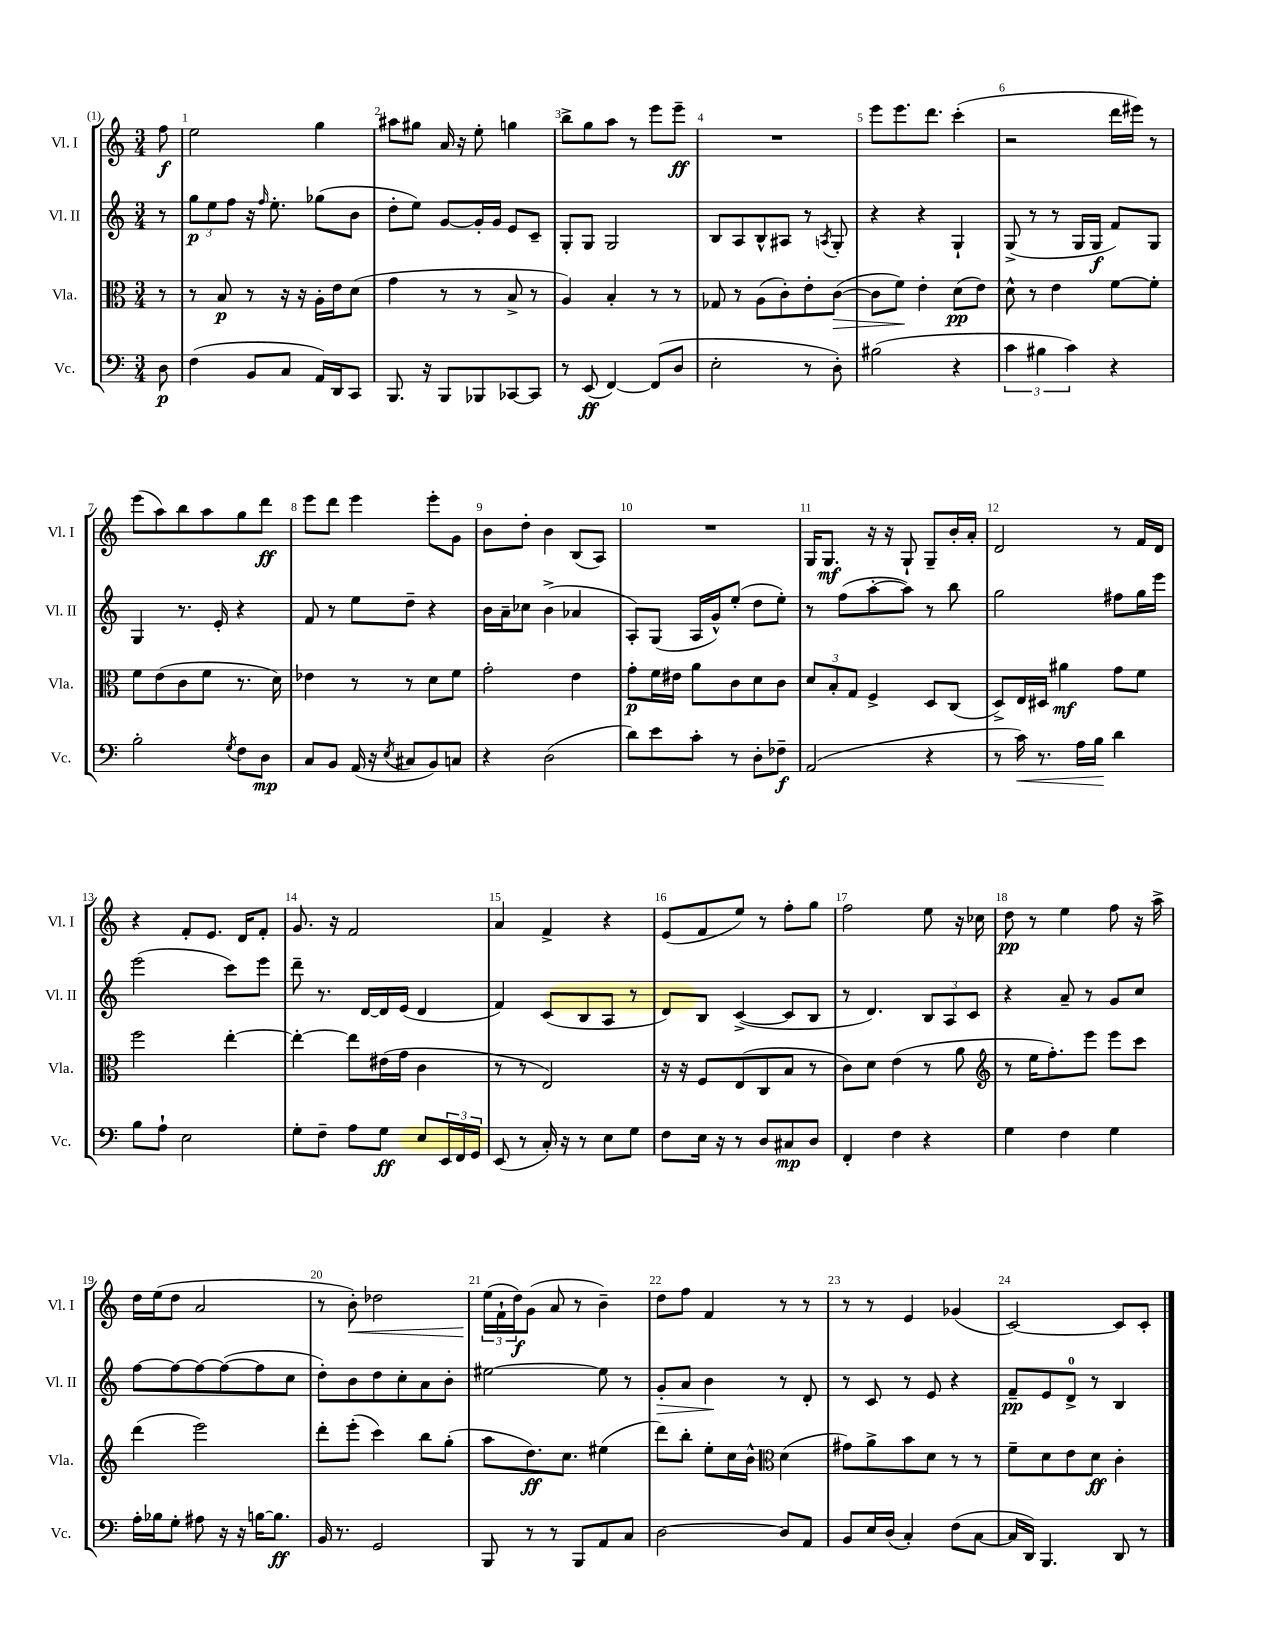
<<
\new StaffGroup <<
\new Staff = "s0" \with { instrumentName = "Vl. I" shortInstrumentName = "Vl. I" } {
    \clef treble \key c \major \numericTimeSignature \time 3/4 \partial 8
    f''8\f |
    e''2 g''4 |
    ais''8 gis''8 a'16 r16 e''8-. g''4 |
    b''8-> g''8 a''8 r8 e'''8 e'''8--\ff |
    R2. |
    e'''8 e'''8. d'''8. c'''4-.( |
    r2 d'''16 eis'''16) r8 |
    e'''8( a''8) b''8 a''8 g''8 d'''8\ff |
    e'''8 d'''8 e'''4 e'''8-. g'8 |
    b'8 d''8-. b'4 b8( a8) |
    R2. |
    g16 g8.\mf r16 r16 g8-! g8-- b'16-. a'16-. |
    d'2 r8 f'16 d'16 |
    r4 f'8-. e'8. d'16 f'8-. |
    g'8. r16 f'2 |
    a'4 f'4-> r4 |
    e'8( f'8 e''8) r8 f''8-. g''8 |
    f''2 e''8 r16 ces''16 |
    d''8\pp r8 e''4 f''8 r16 a''16-> |
    d''16 e''16( d''8 a'2 |
    r8 b'8-.\<) des''2 |
    \tuplet 3/2 { e''16\!( f'16-! d''16\f) } g'8( a'8 r8 b'4--) |
    d''8 f''8 f'4 r8 r8 |
    r8 r8 e'4 ges'4( |
    c'2~) c'8 c'8-. \bar "|." |
}
\new Staff = "s1" \with { instrumentName = "Vl. II" shortInstrumentName = "Vl. II" } {
    \clef treble \key c \major \numericTimeSignature \time 3/4 \partial 8
    r8 |
    \tuplet 3/2 { g''8\p e''8 f''8 } r16 \grace { f''16 } e''8.-. ges''8( b'8 |
    d''8-. e''8) g'8~ g'16-. g'16 e'8 c'8-- |
    g8-. g8 g2 |
    b8 a8 b8-^ ais8 r8 \acciaccatura { a8 } g8-. |
    r4 r4 g4-! |
    g8->( r8 r8 g16 g16\f f'8) g8 |
    g4 r8. e'16-. r4 |
    f'8 r8 e''8 d''8-- r4 |
    b'16 a'16-- ces''8 b'4->( aes'4 |
    a8-.) g8( a16 g'16-^) e''8-.( d''8 e''8-.) |
    r8 f''8( a''8~-. a''8) r8 b''8 |
    g''2 fis''8 g''16 e'''16 |
    e'''2( c'''8) e'''8 |
    d'''8-- r8. d'16~ d'16 e'16( d'4 |
    f'4) c'8( b8 a8 r8 |
    d'8) b8 c'4~->( c'8 b8 |
    r8 d'4.) \tuplet 3/2 { b8 a8 c'8 } |
    r4 a'8-- r8 g'8 c''8 |
    f''8~ f''8~ f''8~ f''8~( f''8 c''8 |
    d''8-.) b'8 d''8 c''8-. a'8 b'8-. |
    eis''2~ eis''8 r8 |
    g'8-.\> a'8 b'4\! r8 d'8-. |
    r8 c'8 r8 e'8 r4 |
    f'8--\pp e'8 d'8-0-> r8 b4 \bar "|." |
}
\new Staff = "s2" \with { instrumentName = "Vla." shortInstrumentName = "Vla." } {
    \clef alto \key c \major \numericTimeSignature \time 3/4 \partial 8
    r8 |
    r8 b8\p r8 r16 r16 a16-. e'16 d'8( |
    g'4 r8 r8 b8-> r8 |
    a4) b4-. r8 r8 |
    ges8 r8 a8( c'8-.) e'8-. c'8~\>( |
    c'8 f'8\!) e'4-. d'8\pp( e'8) |
    d'8-^ r8 e'4 f'8~ f'8-. |
    f'8 e'8( c'8 f'8 r8. d'16) |
    ees'4 r8 r8 d'8 f'8 |
    g'2-. e'4 |
    g'8-.\p f'16 eis'16 a'8 c'8 d'8 c'8 |
    \tuplet 3/2 { d'8 b8-. g8 } f4-> d8 c8( |
    d8->) e16 dis16 ais'4\mf g'8 f'8 |
    f''2 e''4~-. |
    e''4~-. e''8 eis'16( g'16 c'4 |
    r8 r8 e2) |
    r16 r16 f8 e8( c8 b8 r8 |
    c'8) d'8 e'4( r8 a'8 |
    \clef treble r8 e''16 f''8.-.) e'''8 e'''8 c'''8 |
    d'''4( e'''2) |
    d'''8-. e'''8-.( c'''4) b''8 g''8-.( |
    a''8 d''8.\ff) c''8. eis''4( |
    d'''8) b''8-. e''8-. c''16 b'16-^ \clef alto d'4( |
    gis'8) a'8-> b'8 d'8 r8 r8 |
    f'8-- d'8 e'8 d'8\ff c'4-. \bar "|." |
}
\new Staff = "s3" \with { instrumentName = "Vc." shortInstrumentName = "Vc." } {
    \clef bass \key c \major \numericTimeSignature \time 3/4 \partial 8
    d8\p |
    f4( b,8 c8 a,16) d,16 c,8 |
    b,,8. r16 b,,8 bes,,8 ces,8~ ces,8 |
    r8 e,8\ff( f,4~) f,8( d8 |
    e2-. r8 d8-.) |
    bis2( r4 |
    \tuplet 3/2 { c'4 bis4 c'4) } r4 |
    b2-. \acciaccatura { g8 } f8 d8\mp |
    c8 b,8 a,16( r16 \acciaccatura { e8 } cis8 b,8) c8 |
    r4 d2( |
    d'8) e'8 c'8-. r8 d8-. fes8--\f |
    a,2( r4 |
    r8 c'16\<) r8. a16 b16\! d'4 |
    b8 a8-! e2 |
    g8-. f8-- a8 g8\ff e8 \tuplet 3/2 { e,16 f,16 g,16 } |
    e,8( r8 c16-.) r16 r8 e8 g8 |
    f8 e16 r16 r8 d8 cis8\mp d8 |
    f,4-. f4 r4 |
    g4 f4 g4 |
    a16-. bes16 g8-. ais8 r16 r16 b16~ b8.\ff |
    b,16 r8. g,2 |
    b,,8 r8 r8 b,,8 a,8 c8 |
    d2~ d8 a,8 |
    b,8 e16 d16( c4-.) f8( c8~ |
    c16 d,16) b,,4. d,8 r8 \bar "|." |
}
>>
>>
\layout { \context { \Score \override BarNumber.break-visibility = ##(#f #t #t) barNumberVisibility = #all-bar-numbers-visible } }
